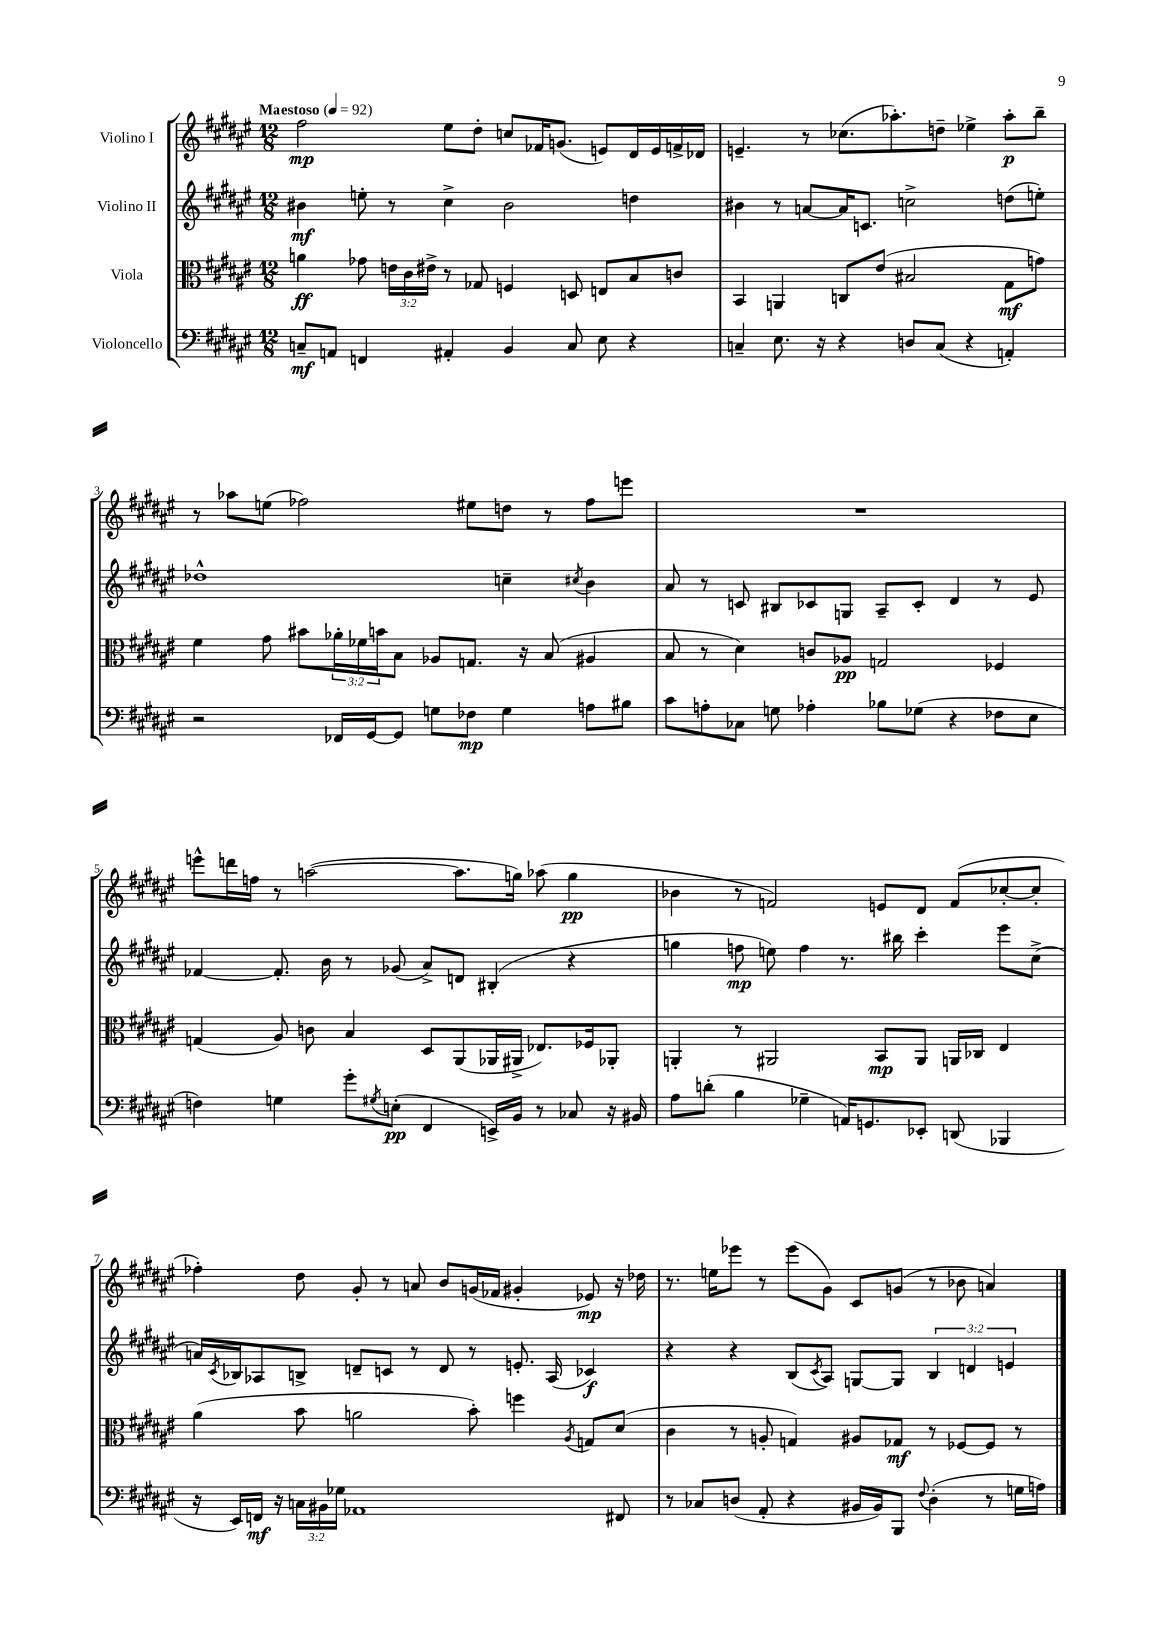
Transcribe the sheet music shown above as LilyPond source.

<<
\new StaffGroup <<
\new Staff = "s0" \with { instrumentName = "Violino I" } {
    \clef treble \key fis \major \numericTimeSignature \time 12/8 \tempo "Maestoso" 4 = 92
    fis''2\mp eis''8 dis''8-. c''8 fes'16 g'8.( e'8) dis'16 e'16 f'16-> des'16 |
    e'4.-- r8 ces''8.( aes''8.-.) d''8-- ees''4-> aes''8-.\p b''8-- |
    r8 aes''8 e''8( fes''2) eis''8 d''8 r8 fes''8 e'''8 |
    R1. |
    e'''8-^ d'''16 f''16 r8 a''2~( a''8. g''16) aes''8( g''4\pp |
    bes'4 r8 f'2) e'8 dis'8 f'8( ces''8~-. ces''8-. |
    fes''4-.) dis''8 gis'8-. r8 a'8 b'8 g'16( fes'16 gis'4-. ees'8\mp) r16 des''16 |
    r8. e''16 ees'''8 r8 ees'''8( gis'8) cis'8 g'8( r8 bes'8 a'4) \bar "|." |
}
\new Staff = "s1" \with { instrumentName = "Violino II" } {
    \clef treble \key fis \major \numericTimeSignature \time 12/8 \override Staff.TupletNumber.text = #tuplet-number::calc-fraction-text
    bis'4\mf e''8-. r8 cis''4-> bis'2 d''4 |
    bis'4 r8 a'8~ a'16 c'8. c''2-> d''8( e''8-.) |
    des''1-^ c''4-- \acciaccatura { cis''8 } b'4 |
    ais'8 r8 c'8 bis8 ces'8 g8 ais8-- ces'8-. dis'4 r8 eis'8 |
    fes'4~ fes'8.-. b'16 r8 ges'8( ais'8->) d'8 bis4-.( r4 |
    g''4 f''8\mp e''8) f''4 r8. bis''16 cis'''4-. eis'''8 cis''8->( |
    a'16) \acciaccatura { cis'8 } bes16 aes8 b8-> d'8-- c'8 r8 d'8 r8 e'8.-. aes16( ces'4\f) |
    r4 r4 b8( \acciaccatura { cis'8 } ais8) g8~ g8 \tuplet 3/2 { b4 d'4 e'4 } \bar "|." |
}
\new Staff = "s2" \with { instrumentName = "Viola" } {
    \clef alto \key fis \major \numericTimeSignature \time 12/8 \override Staff.TupletNumber.text = #tuplet-number::calc-fraction-text
    a'4\ff ges'8 \tuplet 3/2 { e'16 cis'16 eis'16-> } r8 ges8 f4 d8 e8 b8 c'8 |
    b,4 a,4 c8 eis'8( bis2 gis8\mf g'8) |
    fis'4 gis'8 bis'8 \tuplet 3/2 { aes'16-. fes'16 b'16 } b8 aes8 g8. r16 b8( ais4 |
    b8 r8 dis'4) c'8 aes8\pp g2 fes4 |
    g4( ais8) c'8 b4 dis8 ais,8( aes,16 ais,16-> ees8.) fes16 aes,8-. |
    a,4-. r8 ais,2 b,8\mp ais,8 a,16 ces16 eis4 |
    ais'4( b'8 a'2 b'8-.) f''4 \acciaccatura { ais8 } g8 dis'8( |
    cis'4 r8 a8-. g4) ais8 ges8\mf r8 fes8~ fes8 r8 \bar "|." |
}
\new Staff = "s3" \with { instrumentName = "Violoncello" } {
    \clef bass \key fis \major \numericTimeSignature \time 12/8 \override Staff.TupletNumber.text = #tuplet-number::calc-fraction-text
    c8--\mf a,8 f,4 ais,4-. b,4 c8 eis8 r4 |
    c4-- eis8. r16 r4 d8 c8( r4 a,4-.) |
    r2 fes,16 gis,16~ gis,8 g8 fes8\mp g4 a8 bis8 |
    cis'8 a8-. ces8 g8 aes4-. bes8 ges8( r4 fes8 eis8 |
    f4) g4 gis'8-. \acciaccatura { gis8 } e8-.\pp( fis,4 e,16->) b,16 r8 ces8 r16 bis,16 |
    ais8 d'8-.( b4 ges4-- a,16) g,8. ees,8-. d,8( bes,,4 |
    r16 eis,16) f,16\mf r16 \tuplet 3/2 { c16 bis,16 ges16 } aes,1 fis,8 |
    r8 ces8 d8( ais,8-. r4 bis,16 bis,16) b,,8 \appoggiatura { fis8 } d4-.( r8 g16 a16) \bar "|." |
}
>>
>>
